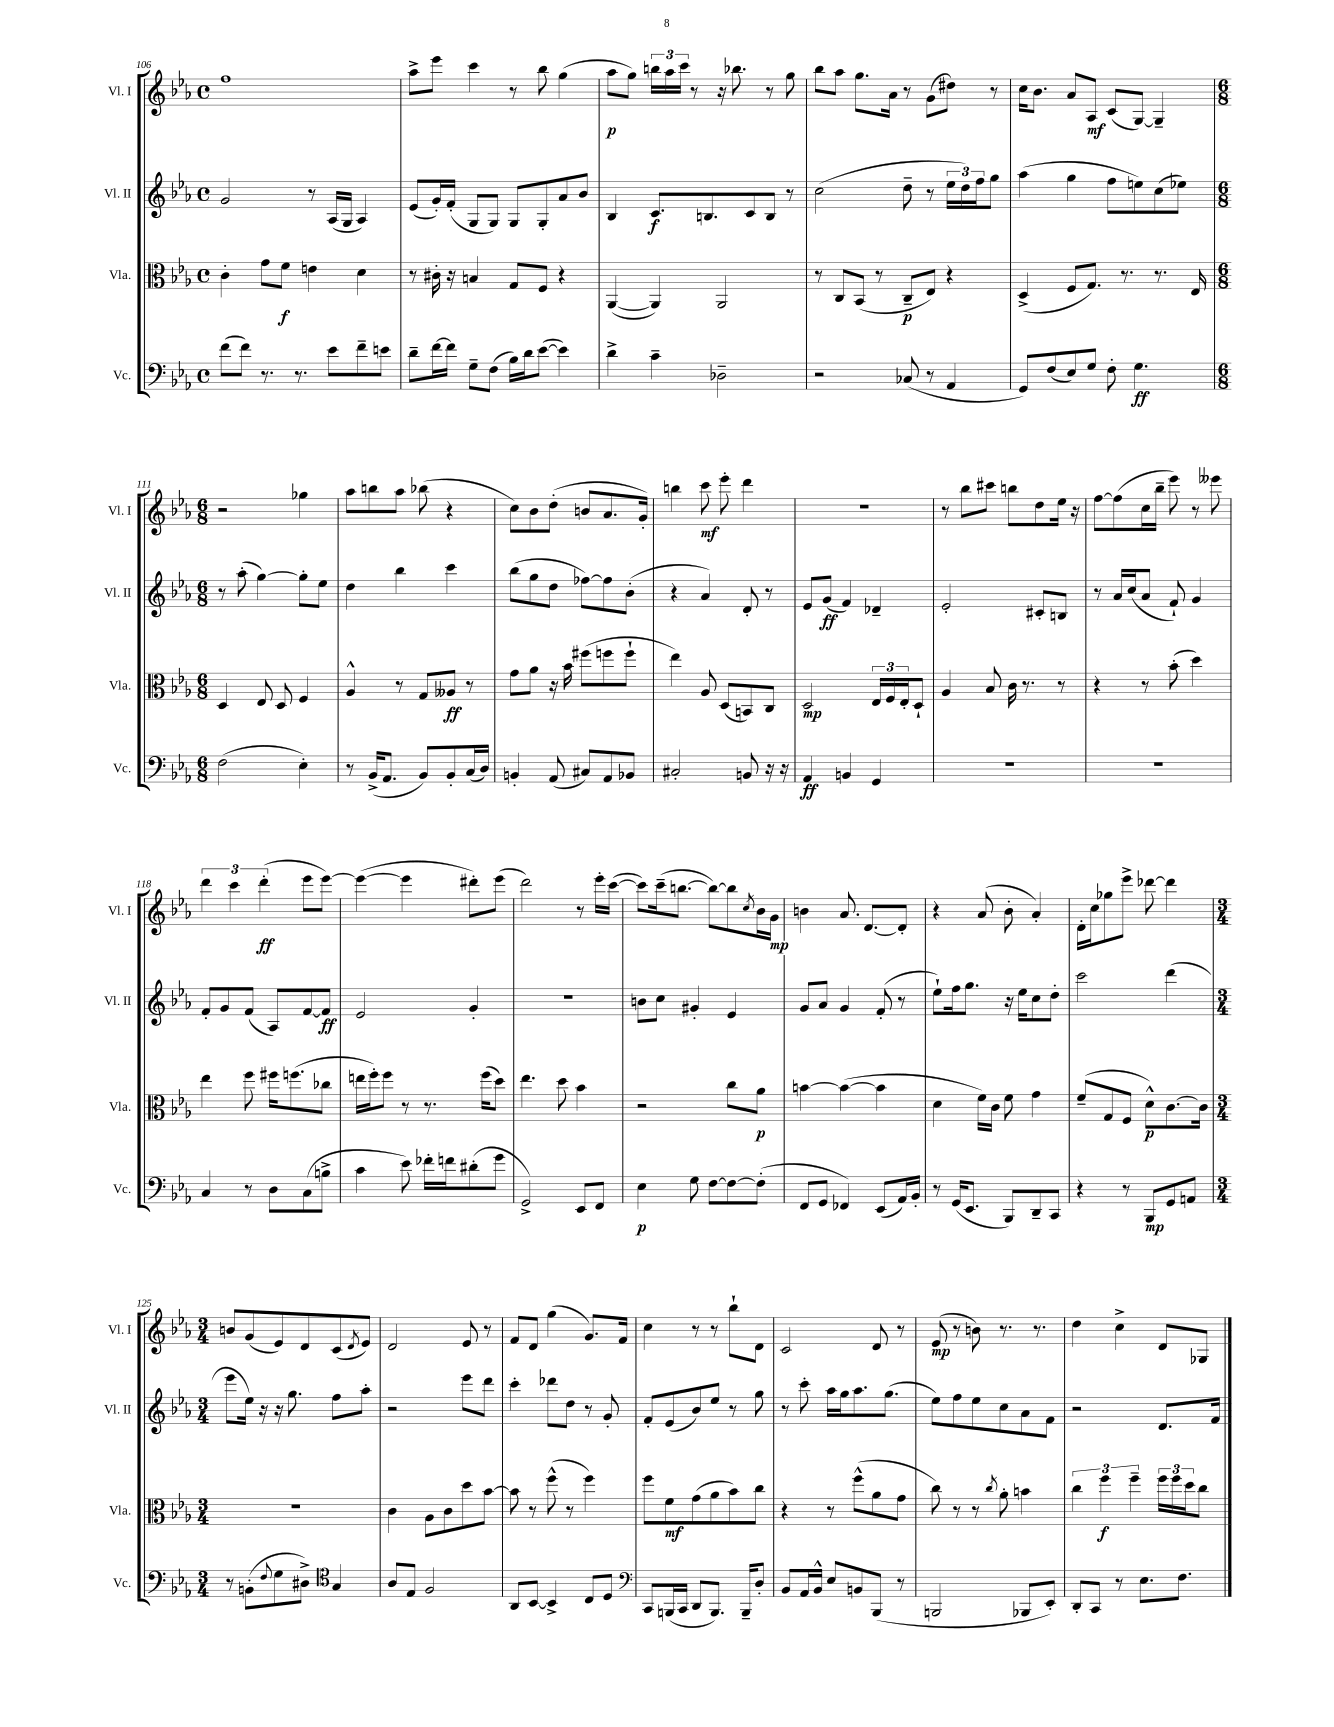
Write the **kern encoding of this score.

**kern	**dynam	**kern	**dynam	**kern	**dynam	**kern	**dynam
*part4	*part4	*part3	*part3	*part2	*part2	*part1	*part1
*staff4	*staff4	*staff3	*staff3	*staff2	*staff2	*staff1	*staff1
*I"Vc.	*	*I"Vla.	*	*I"Vl. II	*	*I"Vl. I	*
*I'Vc.	*	*I'Vla.	*	*I'Vl. II	*	*I'Vl. I	*
*clefF4	*	*clefC3	*	*clefG2	*	*clefG2	*
*k[b-e-a-]	*	*k[b-e-a-]	*	*k[b-e-a-]	*	*k[b-e-a-]	*
*M4/4	*	*M4/4	*	*M4/4	*	*M4/4	*
*met(c)	*	*met(c)	*	*met(c)	*	*met(c)	*
=106	=106	=106	=106	=106	=106	=106	=106
(8f\L	.	4c'\	.	2g/	.	1ff	.
8f\J)	.	.	.	.	.	.	.
8.r	.	8g\L	.	.	.	.	.
.	.	8f\J	f	.	.	.	.
8.r	.	.	.	.	.	.	.
.	.	4en\	.	8r	.	.	.
8e-\L	.	.	.	(16A-/LL	.	.	.
.	.	.	.	16G/JJ	.	.	.
8f~\	.	4d\	.	4A-/)	.	.	.
8en\J	.	.	.	.	.	.	.
=107	=107	=107	=107	=107	=107	=107	=107
8d~\L	.	8r	.	(8e-/L	.	8aa-^\L	.
[16f\L	.	16c#X'\	.	16g'/L)	.	8eee-\J	.
16f\JJ]	.	16r	.	(16f'/JJ	.	.	.
8G~\L	.	4Bn/	.	8G/L	.	4ccc\	.
(8F\J	.	.	.	8G/J)	.	.	.
16B-\LL)	.	8G/L	.	8G/L	.	8r	.
16d\J	.	.	.	.	.	.	.
([8e-\J	.	8F/J	.	8G'/	.	8bb-\	.
4e-\])	.	4r	.	8a-/	.	(4gg\	.
.	.	.	.	8b-/J	.	.	.
=108	=108	=108	=108	=108	=108	=108	=108
4d^\	.	([4AA-/	.	4B-/	.	8aa-\L	p
.	.	.	.	.	.	8gg\J)	.
4c~\	.	4AA-/])	.	8.c/L	f	24bbn\LL	.
.	.	.	.	.	.	24aa-\	.
.	.	.	.	.	.	24ccc\JJ	.
.	.	.	.	.	.	8r	.
.	.	.	.	8.Bn/	.	.	.
2D-X~\	.	2AA-/	.	.	.	16r	.
.	.	.	.	.	.	8.bb-X\	.
.	.	.	.	8c/	.	.	.
.	.	.	.	8B/J	.	8r	.
.	.	.	.	8r	.	8gg\	.
=109	=109	=109	=109	=109	=109	=109	=109
2r	.	8r	.	(2cc\	.	8bb-\L	.
.	.	8C/L	.	.	.	8aa-\J	.
.	.	(8BB-/J	.	.	.	8.gg\L	.
.	.	8r	.	.	.	.	.
.	.	.	.	.	.	16a-\Jk	.
(8C-X/	.	8C~/L	p	8dd~\	.	8r	.
8r	.	8E-/J)	.	8r	.	(8g\L	.
4AA-/	.	4r	.	24ee-\LL	.	8dd#X\J)	.
.	.	.	.	24dd\)	.	.	.
.	.	.	.	24ff\J	.	.	.
.	.	.	.	8gg\J	.	8r	.
=110	=110	=110	=110	=110	=110	=110	=110
8GG/L)	.	(4D^/	.	(4aa-\	.	16cc\KL	.
.	.	.	.	.	.	8.b-\J	.
(8F/	.	.	.	.	.	.	.
8E-/)	.	8F/L	.	4gg\	.	8a-/L	.
8G/J	.	8.G/J)	.	.	.	8A-/J	mf
8F'\	.	.	.	8ff\L	.	(8c/L	.
.	.	8.r	.	.	.	.	.
4.G\	ff	.	.	8een\)	.	[8G/J)	.
.	.	8.r	.	(8cc\	.	4G~/]	.
.	.	.	.	8ee-X\J)	.	.	.
.	.	16E-/	.	.	.	.	.
!!LO:LB:g=z
=111	=111	=111	=111	=111	=111	=111	=111
*M6/8	*	*M6/8	*	*M6/8	*	*M6/8	*
(2F\	.	4D/	.	8r	.	2r	.
.	.	.	.	(8aa-'\	.	.	.
.	.	8E-/	.	[4gg\)	.	.	.
.	.	8D/	.	.	.	.	.
4E-'\)	.	4F/	.	8gg'\L]	.	4gg-X\	.
.	.	.	.	8ee-\J	.	.	.
=112	=112	=112	=112	=112	=112	=112	=112
8r	.	4A-^^/	.	4dd\	.	8aa-\L	.
(16BB-^/KL	.	.	.	.	.	8bbn\	.
8.AA-/J	.	.	.	.	.	.	.
.	.	8r	.	4bb-\	.	8aa-\J	.
8BB-/L)	.	8G/L	.	.	.	(8bb-X\	.
8BB-'/	.	8A--X/J	ff	4ccc\	.	4r	.
(16C/L	.	8r	.	.	.	.	.
16D/JJ)	.	.	.	.	.	.	.
=113	=113	=113	=113	=113	=113	=113	=113
4BBn'/	.	8g\L	.	(8bb-\L	.	8cc\L)	.
.	.	8a-\J	.	8gg\	.	8b-\	.
(8AA-/	.	16r	.	8dd\J	.	(8dd'\J	.
.	.	16b-\	.	.	.	.	.
8C#X/L)	.	(8ff#X\L	.	[8ff-X\L)	.	8bn/L	.
8AA-/	.	8ffn\	.	8ff-\]	.	8.a-/	.
8BB-X/J	.	8ff`\J	.	(8b-'\J	.	.	.
.	.	.	.	.	.	16g'/Jk)	.
=114	=114	=114	=114	=114	=114	=114	=114
2C#X'/	.	4ee-\)	.	4r	.	4bbn\	.
.	.	8A-/	.	4a-/)	.	8ccc\	mf
.	.	(8D/L	.	.	.	8eee-'\	.
8BBn/	.	8BBn/)	.	8d'/	.	4ddd\	.
16r	.	8C/J	.	8r	.	.	.
16r	.	.	.	.	.	.	.
=115	=115	=115	=115	=115	=115	=115	=115
4AA-/	ff	2D/	mp	8e-/L	.	2.r	.
.	.	.	.	(8g/J	ff	.	.
4BBn/	.	.	.	4f/)	.	.	.
4GG/	.	24E-/LL	.	4d-X~/	.	.	.
.	.	24F/	.	.	.	.	.
.	.	24E-'/J	.	.	.	.	.
.	.	8D`/J	.	.	.	.	.
=116	=116	=116	=116	=116	=116	=116	=116
2.r	.	4A-/	.	2e-'/	.	8r	.
.	.	.	.	.	.	8bb-\L	.
.	.	8B-/	.	.	.	8ccc#X\J	.
.	.	16c\	.	.	.	8bbn\L	.
.	.	8.r	.	.	.	.	.
.	.	.	.	8c#X'/L	.	8dd\	.
.	.	8r	.	8Bn/J	.	16ee-\Jk	.
.	.	.	.	.	.	16r	.
=117	=117	=117	=117	=117	=117	=117	=117
2.r	.	4r	.	8r	.	[8ff\L	.
.	.	.	.	16a-/LL	.	(8ff\]	.
.	.	.	.	(16cc/J	.	.	.
.	.	8r	.	8a-/J	.	16cc\L	.
.	.	.	.	.	.	16bb-~\JJ	.
.	.	(8b-'\	.	8f`/)	.	8eee-\)	.
.	.	4dd\)	.	4g/	.	8r	.
.	.	.	.	.	.	8eee--X\	.
!!LO:LB:g=z
=118	=118	=118	=118	=118	=118	=118	=118
4C/	.	4ee-\	.	8f'/L	.	6ddd\	.
.	.	.	.	8g/	.	.	.
.	.	.	.	.	.	6ccc\	.
8r	.	8ff\	.	(8f/J	.	.	.
.	.	.	.	.	.	(6ddd'\	ff
8D\L	.	16ff#X\KL	.	8A-/L)	.	.	.
.	.	(8.ffn\	.	.	.	.	.
(8C\	.	.	.	[8f/	.	8eee-\L	.
8Bn^\J	.	8cc-X\J	.	8f/J]	ff	[8eee-\J)	.
=119	=119	=119	=119	=119	=119	=119	=119
4c\	.	16een\LL	.	2e-/	.	(4eee-\_	.
.	.	16ff'\J)	.	.	.	.	.
.	.	8ff\J	.	.	.	.	.
8e-\)	.	8r	.	.	.	4eee-\]	.
16f-X'\LL	.	8.r	.	.	.	.	.
16fn\J	.	.	.	.	.	.	.
(8d#X'\	.	.	.	4g'/	.	8ddd#X'\L)	.
.	.	(16ff\KL	.	.	.	.	.
8g\J	.	8dd\J)	.	.	.	(8eee-\J	.
=120	=120	=120	=120	=120	=120	=120	=120
2GG^/)	.	4.ee-\	.	2.r	.	2ddd\)	.
.	.	8dd\	.	.	.	.	.
8EE-/L	.	4b-\	.	.	.	8r	.
8FF/J	.	.	.	.	.	16eee-'\LL	.
.	.	.	.	.	.	([16ccc\JJ	.
=121	=121	=121	=121	=121	=121	=121	=121
4E-\	p	2r	.	8bn\L	.	8ccc\L])	.
.	.	.	.	8cc\J	.	(16ccc~\k	.
.	.	.	.	.	.	[8.bbn\J	.
8G\	.	.	.	4g#X'/	.	.	.
[8F\L	.	.	.	.	.	8bb\L_)	.
8F\_	.	8cc\L	.	4e-/	.	8bb\]	.
.	.	.	.	.	.	8qcc/	.
(8F'\J]	.	8a-\J	p	.	.	16b-\L	.
.	.	.	.	.	.	16g\JJ	mp
=122	=122	=122	=122	=122	=122	=122	=122
8FF/L	.	[4bn\	.	8g/L	.	4bn\	.
8GG/J	.	.	.	8a-/J	.	.	.
4FF-X/)	.	(4b\_	.	4g/	.	8.a-/	.
.	.	.	.	.	.	[8.d/L	.
(8EE-/L	.	4b\]	.	(8f'/	.	.	.
16AA-/L)	.	.	.	8r	.	8d'/J]	.
16BB-'/JJ	.	.	.	.	.	.	.
=123	=123	=123	=123	=123	=123	=123	=123
8r	.	4d\	.	8ee-`\L)	.	4r	.
(16GG/KL	.	.	.	16ff\k	.	.	.
8.EE-/J	.	.	.	8.gg\J	.	.	.
.	.	16f\LL)	.	.	.	(8a-/	.
.	.	16c\JJ	.	.	.	.	.
8BBB-/L)	.	8f\	.	16r	.	8b-'\	.
.	.	.	.	16ee-\KL	.	.	.
8DD~/	.	4g\	.	8cc\	.	4a-'/)	.
8CC/J	.	.	.	8dd'\J	.	.	.
=124	=124	=124	=124	=124	=124	=124	=124
4r	.	(8f~/L	.	2ccc\	.	16d'\LL	.
.	.	.	.	.	.	16cc\J	.
.	.	8G/	.	.	.	8gg-X\	.
8r	.	8F/J	.	.	.	8eee-^\J	.
8BBB-/L	mp	8d^^\L)	p	.	.	[8ddd-X\	.
8GG/	.	[8.c\	.	(4ddd\	.	4ddd-\]	.
8AAn/J	.	.	.	.	.	.	.
.	.	16c\Jk]	.	.	.	.	.
!!LO:LB:g=z
=125	=125	=125	=125	=125	=125	=125	=125
*M3/4	*	*M3/4	*	*M3/4	*	*M3/4	*
8r	.	2.r	.	8eee-\L	.	8bn/L	.
(8BBn'\L	.	.	.	16ee-\Jk)	.	(8g/	.
.	.	.	.	16r	.	.	.
8qqF/	.	.	.	.	.	.	.
8G\	.	.	.	16r	.	8e-/)	.
.	.	.	.	8.gg\	.	.	.
8D#X^\J)	.	.	.	.	.	8d/	.
*clefC4	*	*	*	*	*	*	*
4G/	.	.	.	8ff\L	.	(8c/	.
.	.	.	.	.	.	8qd/	.
.	.	.	.	8aa-'\J	.	8e-/J)	.
=126	=126	=126	=126	=126	=126	=126	=126
8A-/L	.	4c\	.	2r	.	2d/	.
8E-/J	.	.	.	.	.	.	.
2F/	.	8A-\L	.	.	.	.	.
.	.	8c\	.	.	.	.	.
.	.	8dd\	.	8eee-\L	.	8e-/	.
.	.	[8b-\J	.	8ddd\J	.	8r	.
=127	=127	=127	=127	=127	=127	=127	=127
8AA-/L	.	8b-\]	.	4ccc'\	.	8f/L	.
[8BB-/J	.	8r	.	.	.	8d/J	.
4BB-^/]	.	(8ff^^\	.	8ddd-X\L	.	(4gg\	.
.	.	8r	.	8dd\J	.	.	.
8C/L	.	4ff\)	.	8r	.	8.g/L)	.
8D/J	.	.	.	8g'/	.	.	.
.	.	.	.	.	.	16f/Jk	.
=128	=128	=128	=128	=128	=128	=128	=128
*clefF4	*	*	*	*	*	*	*
8CC/L	.	8ff\L	.	8f'/L	.	4cc\	.
(16BBBn/L	.	8f\	mf	(8e-/	.	.	.
16CC/JJ	.	.	.	.	.	.	.
8DD/L	.	(8g\	.	8b-/)	.	8r	.
8.BBB/J)	.	8a-\	.	8ee-/J	.	8r	.
.	.	8b-\)	.	8r	.	8bb-`\L	.
16BBB~/KL	.	.	.	.	.	.	.
8D'/J	.	8cc\J	.	8gg\	.	8d\J	.
=129	=129	=129	=129	=129	=129	=129	=129
8BB-/L	.	4r	.	8r	.	2c/	.
16AA-/L	.	.	.	8ccc'\	.	.	.
16BB-^^/JJ	.	.	.	.	.	.	.
8E-/L	.	8r	.	16aa-\LL	.	.	.
.	.	.	.	16gg\J	.	.	.
8BBn/	.	(8ff^^\L	.	8.aa-\	.	.	.
(8BBB-/J	.	8a-\	.	.	.	8d/	.
.	.	.	.	(8.gg\J	.	.	.
8r	.	8g\J	.	.	.	8r	.
=130	=130	=130	=130	=130	=130	=130	=130
2BBBn/	.	8cc\)	.	8ee-\L)	.	(8e-/	mp
.	.	8r	.	8ff\	.	8r	.
.	.	8r	.	8ee-\	.	8bn\)	.
.	.	8qcc/	.	.	.	.	.
.	.	8a-'\	.	8cc\	.	8.r	.
8BBB-X/L	.	4bn\	.	8a-\	.	.	.
.	.	.	.	.	.	8.r	.
8EE-'/J)	.	.	.	8f\J	.	.	.
=131	=131	=131	=131	=131	=131	=131	=131
8DD'/L	.	6cc\	.	2r	.	4dd\	.
8CC/J	.	.	.	.	.	.	.
.	.	6ff\	f	.	.	.	.
8r	.	.	.	.	.	4cc^\	.
.	.	6ff~\	.	.	.	.	.
8.E-\L	.	.	.	.	.	.	.
.	.	24ff\LL	.	8.d/L	.	8d/L	.
.	.	24ff\	.	.	.	.	.
8.F\J	.	.	.	.	.	.	.
.	.	24dd\J	.	.	.	.	.
.	.	8cc\J	.	.	.	8G-X/J	.
.	.	.	.	16f/Jk	.	.	.
==	==	==	==	==	==	==	==
*-	*-	*-	*-	*-	*-	*-	*-
